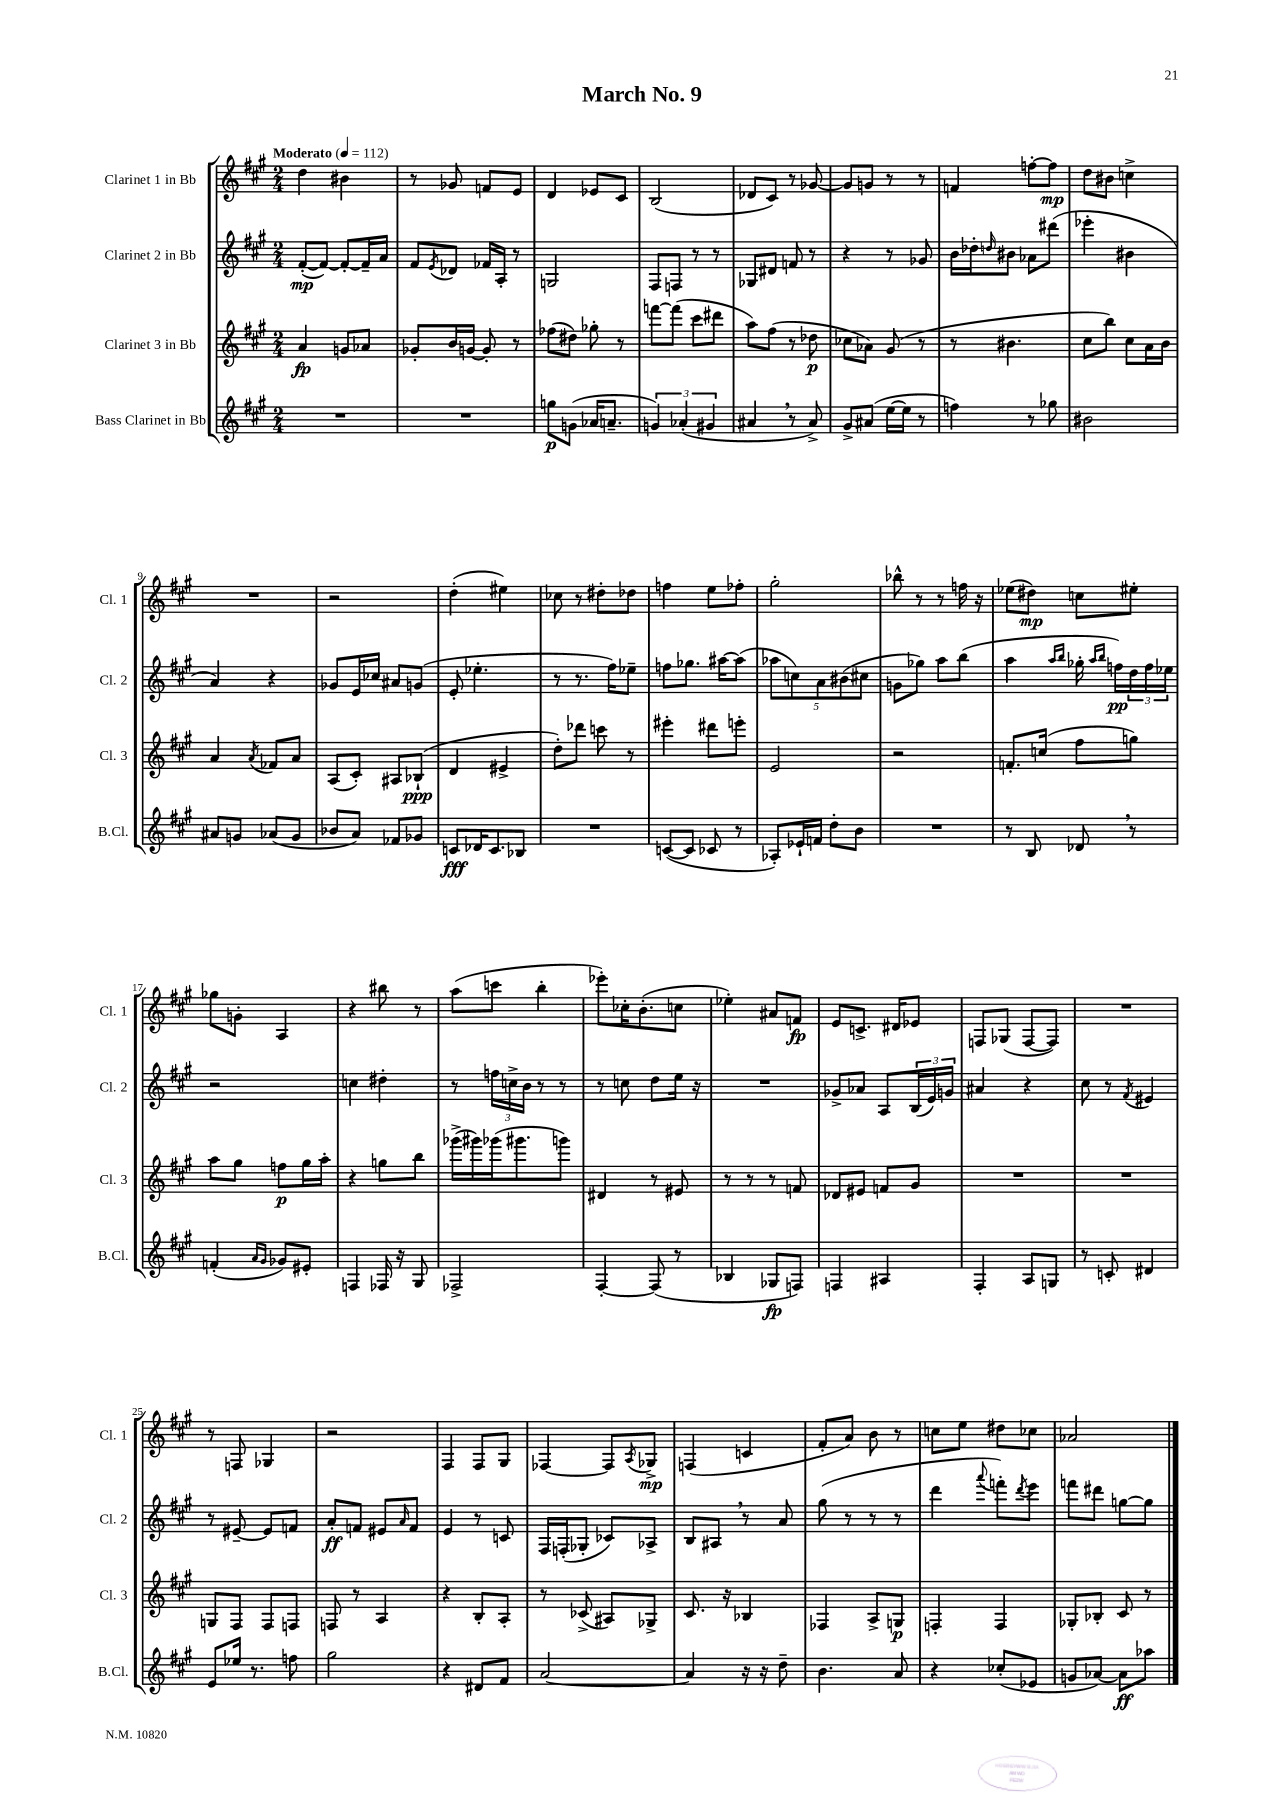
\header { title = "March No. 9" }
<<
\new StaffGroup <<
\new Staff = "s0" \with { instrumentName = "Clarinet 1 in Bb" shortInstrumentName = "Cl. 1" } {
    \clef treble \key a \major \numericTimeSignature \time 2/4 \tempo "Moderato" 4 = 112
    d''4 bis'4 |
    r8 ges'8 f'8 e'8 |
    d'4 ees'8 cis'8 |
    b2( |
    des'8 cis'8) r8 ges'8~ |
    ges'8 g'8 r8 r8 |
    f'4 f''8~-. f''8\mp |
    d''8 bis'8 c''4-> |
    R2 |
    r2 |
    d''4-.( eis''4) |
    ces''8 r8 dis''8-. des''8 |
    f''4 e''8 fes''8-. |
    gis''2-. |
    bes''8-^ r8 r8 f''16 r16 |
    ees''8( dis''8\mp) c''8 eis''8-. |
    ges''8 g'8-. a4 |
    r4 bis''8 r8 |
    a''8( c'''8 b''4-. |
    ees'''8-.) ces''16-. b'8.-.( c''8 |
    ees''4-.) ais'8 f'8\fp |
    e'8 c'8.-> dis'16 ees'8 |
    f8 ges8( f8~ f8) |
    R2 |
    r8 f8 ges4 |
    r2 |
    fis4 fis8 gis8 |
    fes4~ fes8 \acciaccatura { a8 } ges8->\mp |
    f4( c'4 |
    fis'8-. a'8) b'8 r8 |
    c''8 e''8 dis''8 ces''8 |
    aes'2 \bar "|." |
}
\new Staff = "s1" \with { instrumentName = "Clarinet 2 in Bb" shortInstrumentName = "Cl. 2" } {
    \clef treble \key a \major \numericTimeSignature \time 2/4
    fis'8~-.\mp( fis'8~) fis'8~-. fis'16-- a'16 |
    fis'8 \acciaccatura { e'8 } des'8 fes'16 a16-. r8 |
    g2 |
    fis8 f8 r8 r8 |
    ges8 dis'8 f'8 r8 |
    r4 r8 ges'8 |
    b'16 des''16-. \grace { d''16 } bis'8 aes'8 dis'''8( |
    ees'''4-. bis'4 |
    a'4) r4 |
    ges'8 e'16 ces''16 ais'8 g'8( |
    e'8-. ees''4.-. |
    r8 r8. fis''16) ees''8-- |
    f''8 ges''8. ais''16~ ais''8( |
    \tuplet 5/4 { aes''8 c''8) a'8 bis'8( cis''8 } |
    g'8 ges''8) a''8 b''8( |
    a''4 \grace { a''16 b''16 } ges''16-. \grace { a''16 b''16 } f''16\pp) \tuplet 3/2 { d''16 f''16 ees''16 } |
    r2 |
    c''4 dis''4-. |
    r8 \tuplet 3/2 { f''16 c''16-> b'16 } r8 r8 |
    r8 c''8 d''8 e''16 r16 |
    R2 |
    ges'8-> aes'8 a8 \tuplet 3/2 { b16( e'16) g'16 } |
    ais'4 r4 |
    cis''8 r8 \acciaccatura { fis'8 } eis'4 |
    r8 eis'8~-- eis'8 f'8 |
    a'8-.\ff f'8 eis'8 \grace { a'16 } f'8 |
    e'4 r8 c'8 |
    fis16 f16-.( ges8-. ces'8) aes8-> |
    b8 ais8 \breathe r8 a'8 |
    gis''8( r8 r8 r8 |
    d'''4 \appoggiatura { a'''8 } f'''8-.) \acciaccatura { d'''8 } e'''8 |
    f'''8 dis'''8 g''8~ g''8 \bar "|." |
}
\new Staff = "s2" \with { instrumentName = "Clarinet 3 in Bb" shortInstrumentName = "Cl. 3" } {
    \clef treble \key a \major \numericTimeSignature \time 2/4
    a'4\fp g'8 aes'8 |
    ges'8-. b'16 g'16~ g'8-. r8 |
    fes''8( dis''8) ges''8-. r8 |
    f'''8~ f'''8( cis'''8 dis'''8 |
    a''8) fis''8( r8 des''8\p |
    ces''8 aes'8) gis'8( r8 |
    r8 bis'4. |
    cis''8 b''8) cis''8 a'16 b'16 |
    a'4 \acciaccatura { a'8 } fes'8 a'8 |
    a8( cis'8-.) ais8 bes8-!\ppp( |
    d'4 eis'4-> |
    d''8-.) des'''8 c'''8 r8 |
    eis'''4-. dis'''8 e'''8-. |
    e'2 |
    r2 |
    f'8.-. c''16( fis''8 g''8) |
    a''8 gis''8 f''8\p gis''16 a''16-. |
    r4 g''8 b''8 |
    ges'''16->( gis'''16) ges'''16( gis'''8. g'''8) |
    dis'4 r8 eis'8 |
    r8 r8 r8 f'8 |
    des'8 eis'8 f'8 gis'8 |
    R2 |
    R2 |
    g8 fis8 fis8 f8 |
    f8 r8 a4 |
    r4 b8-. a8-. |
    r8 ces'8->( ais8) ges8-> |
    cis'8. r16 bes4 |
    fes4 a8-> g8\p |
    f4-. f4 |
    ges8-. bes8-. cis'8 r8 \bar "|." |
}
\new Staff = "s3" \with { instrumentName = "Bass Clarinet in Bb" shortInstrumentName = "B.Cl." } {
    \clef treble \key a \major \numericTimeSignature \time 2/4
    R2 |
    R2 |
    g''8\p g'8( aes'16 a'8.-- |
    \tuplet 3/2 { g'4) aes'4-.( gis'4 } |
    ais'4 \breathe r8 ais'8->) |
    gis'8-> ais'8( e''16~ e''16 r8 |
    f''4) r8 ges''8 |
    bis'2 |
    ais'8 g'8 aes'8( g'8 |
    bes'8 a'8) fes'8 ges'8 |
    c'8\fff des'16 c'8. bes8 |
    R2 |
    c'8~( c'8 ces'8 r8 |
    aes8-.) ees'16-! f'16 d''8-. b'8 |
    R2 |
    r8 b8 des'8 \breathe r8 |
    f'4-.( \grace { a'16 gis'16 } ges'8) eis'8-. |
    f4 fes16 r16 gis8 |
    fes2-> |
    fis4~-. fis8( r8 |
    bes4 ges8\fp f8) |
    f4 ais4 |
    fis4-. a8 g8 |
    r8 c'8-. dis'4 |
    e'8 ees''16 r8. f''8 |
    gis''2 |
    r4 dis'8 fis'8 |
    a'2~ |
    a'4 r16 r16 d''8-- |
    b'4. a'8 |
    r4 ces''8-.( ees'8 |
    g'8 aes'8~) aes'8\ff aes''8 \bar "|." |
}
>>
>>
